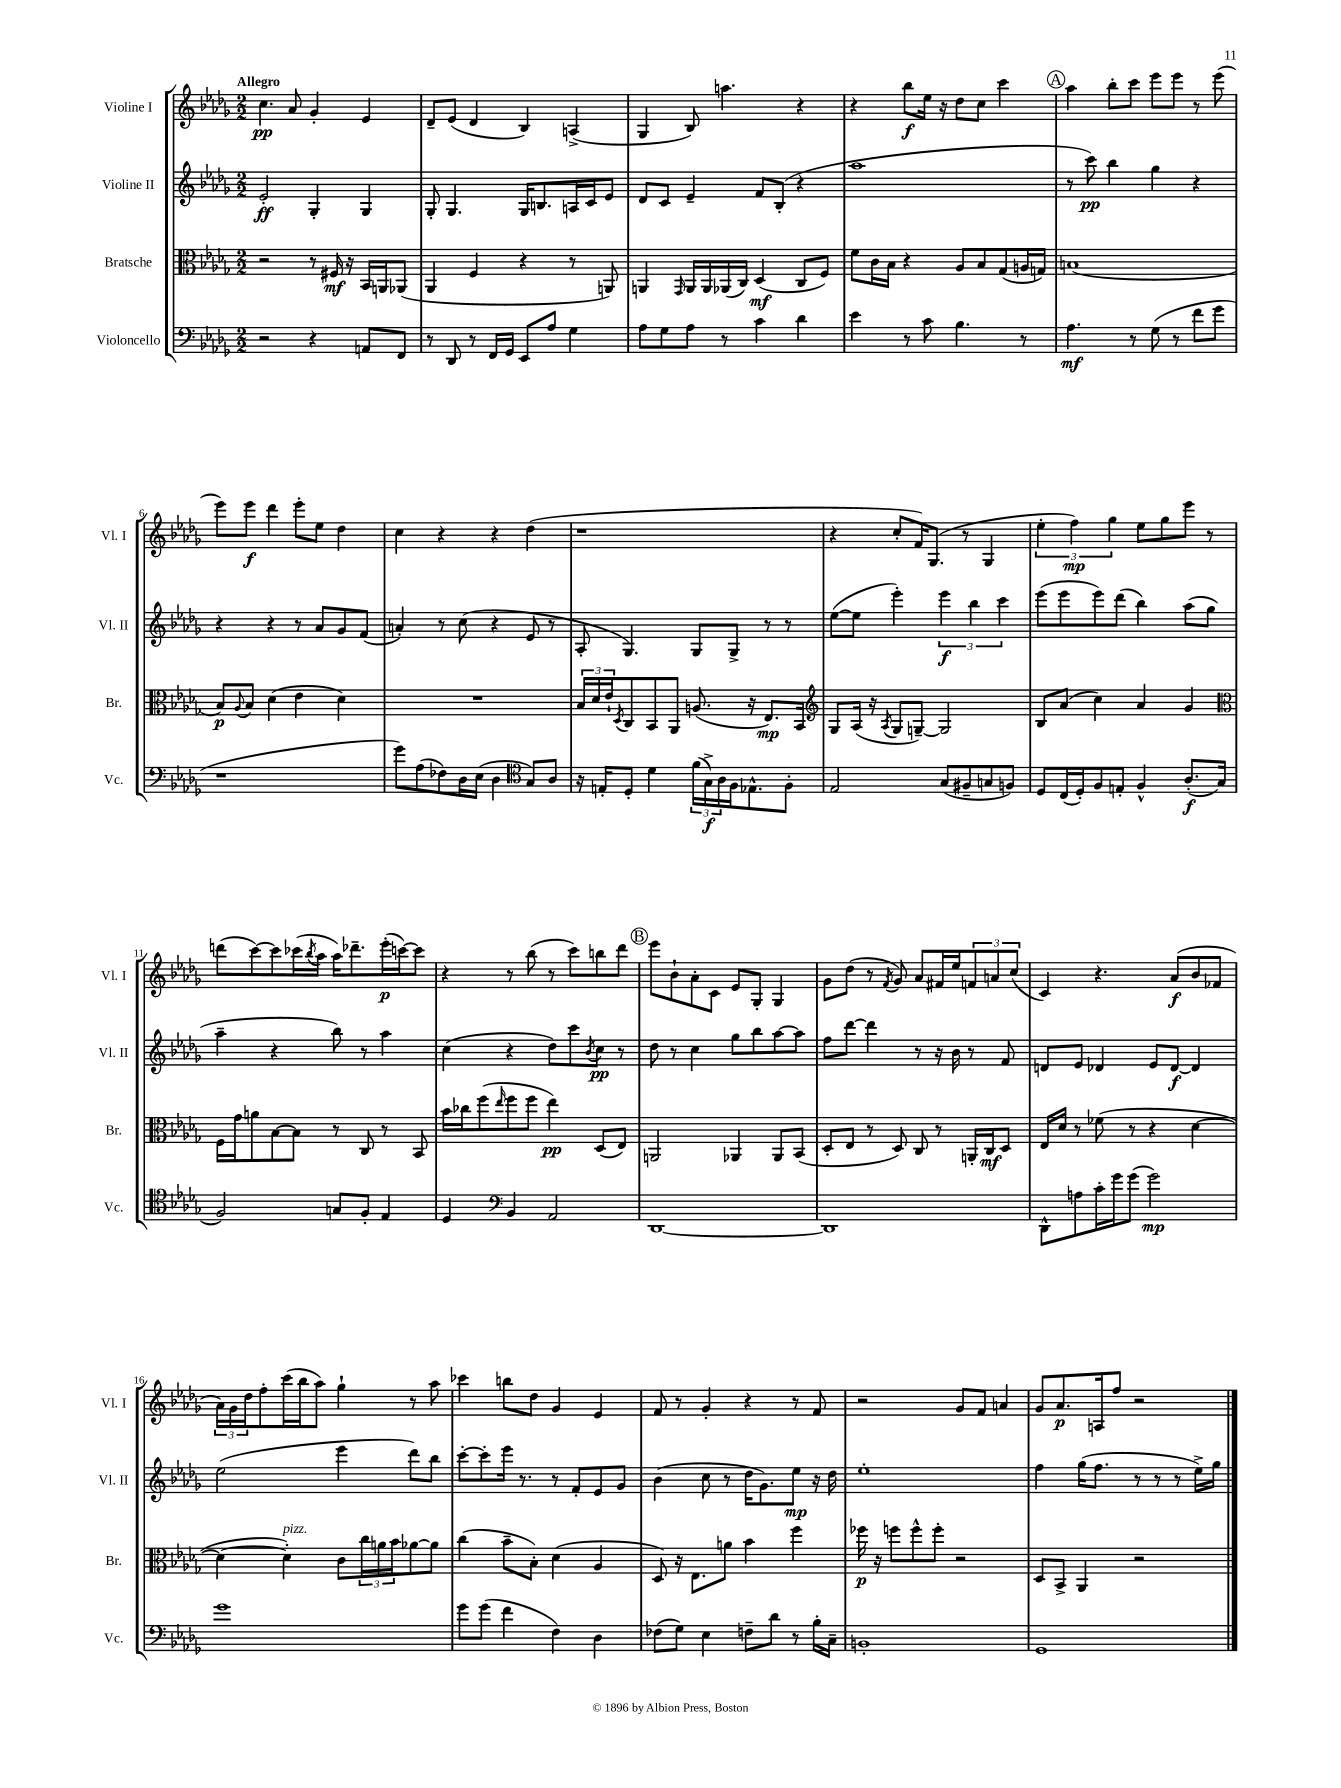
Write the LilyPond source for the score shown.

<<
\new StaffGroup <<
\new Staff = "s0" \with { instrumentName = "Violine I" shortInstrumentName = "Vl. I" } {
    \clef treble \key des \major \numericTimeSignature \time 2/2 \tempo "Allegro"
    c''4.\pp aes'8 ges'4-. ees'4 |
    des'8-- ees'8( des'4 bes4) a4->( |
    ges4 bes8) a''4. r4 |
    r4 bes''8\f ees''16 r16 des''8 c''8 c'''4 |
    \mark \markup { \circle "A" } aes''4 bes''8-. c'''8 ees'''8 ees'''8 r8 ees'''8( |
    ees'''8) ees'''8\f des'''4 ees'''8-. ees''8 des''4 |
    c''4 r4 r4 des''4( |
    r1 |
    r4 c''8-. f'16) ges8.( r8 ges4 |
    \tuplet 3/2 { ees''4-. f''4\mp) ges''4 } ees''8 ges''8 ees'''8 r8 |
    d'''8( c'''8~) c'''8 ces'''16( \acciaccatura { bes''8 } aes''16 aes''16) des'''8.-- ees'''16-.\p( c'''16~) c'''8 |
    r4 r8 bes''8( r8 c'''8) b''8 des'''8 |
    \mark \markup { \circle "B" } ees'''8 bes'8-! aes'8-. c'8 ees'8 ges8-. ges4 |
    ges'8 des''8( r8 \acciaccatura { f'8 } ges'8) aes'8 fis'16 ees''16 \tuplet 3/2 { f'8 a'8 c''8( } |
    c'4) r4. aes'8\f( bes'8 fes'8 |
    \tuplet 3/2 { aes'16) ges'16 des''16 } f''8-. c'''16( bes''16 aes''8) ges''4-! r8 aes''8 |
    ces'''4 b''8 des''8 ges'4 ees'4 |
    f'8 r8 ges'4-. r4 r8 f'8 |
    r2 ges'8 f'8 a'4 |
    ges'8 aes'8.\p a16 f''8 r2 \bar "|." |
}
\new Staff = "s1" \with { instrumentName = "Violine II" shortInstrumentName = "Vl. II" } {
    \clef treble \key des \major \numericTimeSignature \time 2/2
    ees'2-.\ff ges4-. ges4 |
    ges8-. ges4. ges16 b8. a16 c'16 ees'8 |
    des'8 c'8 ees'4-- f'8 bes8-.( r4 |
    aes''1 |
    \mark \markup { \circle "A" } r8 c'''8\pp) bes''4 ges''4 r4 |
    r4 r4 r8 aes'8 ges'8 f'8( |
    a'4-.) r8 c''8( r4 ees'8 r8 |
    aes8-. ges4.) ges8 ges8-> r8 r8 |
    ees''8~( ees''8 ees'''4-.) \tuplet 3/2 { ees'''4\f bes''4 c'''4 } |
    ees'''8( ees'''8 ees'''8) des'''8( bes''4) aes''8( ges''8 |
    aes''4-- r4 bes''8) r8 aes''4 |
    c''4( r4 des''8) c'''8 \acciaccatura { bes'8 } c''8\pp r8 |
    \mark \markup { \circle "B" } des''8 r8 c''4 ges''8 bes''8 aes''8~ aes''8 |
    f''8 des'''8~ des'''4 r8 r16 bes'16 r8 f'8 |
    d'8 ees'8 des'4 ees'8 des'8~\f des'4 |
    ees''2( ees'''4 des'''8) bes''8 |
    c'''8~-. c'''8-. ees'''16 r8. r8 f'8-. ees'8 ges'8 |
    bes'4( c''8 r8 des''16 ges'8.) ees''8\mp r16 des''16 |
    ees''1-. |
    f''4 ges''16( f''8. r8 r8 r8 ees''16->) ges''16 \bar "|." |
}
\new Staff = "s2" \with { instrumentName = "Bratsche" shortInstrumentName = "Br." } {
    \clef alto \key des \major \numericTimeSignature \time 2/2
    r2 r8 fis16\mf r16 bes,16 a,16 aes,8( |
    aes,4 f4 r4 r8 a,8) |
    a,4 \grace { ges,16 } a,16 a,16 aes,16( c16) des4\mf( c8 f8) |
    f'8 c'16 bes16 r4 aes8 bes8 ges8( a16 g16) |
    \mark \markup { \circle "A" } b1( |
    bes8\p) \appoggiatura { aes8 } bes8 des'4( ees'4 des'4) |
    R1 |
    \tuplet 3/2 { bes16 des'16 ees'16-! } \acciaccatura { des8 } c8 bes,8 aes,8 a8.( r16 ees8.\mp) bes,16 |
    \clef treble ges8 aes16( r16 \acciaccatura { aes8 } ges8 g8~--) g2 |
    bes8 aes'8( c''4) aes'4 ges'4 |
    \clef alto f16 ges'16 a'8 bes8~ bes8 r8 c8 r8 bes,8 |
    bes'16 ces''16 f''8( \grace { ees''16 } f''8 f''8 ees''4\pp) des8( ees8) |
    \mark \markup { \circle "B" } a,2 aes,4 aes,8 bes,8( |
    des8-. ees8 r8 des8) c8 r8 a,16-. c16\mf des8 |
    ees16 des'16 r8 fes'8( r8 r4 des'4~ |
    des'4~ des'4-.^\markup { \italic "pizz." }) c'8 \tuplet 3/2 { c''16 a'16 bes'16 } aes'8~ aes'8 |
    c''4( bes'8-- bes8-.) des'4( aes4 |
    des8) r16 ees8. a'8 bes'4 f''4 |
    fes''16\p r16 f''8 f''8-^ f''8-. r2 |
    des8 bes,8-> aes,4 r2 \bar "|." |
}
\new Staff = "s3" \with { instrumentName = "Violoncello" shortInstrumentName = "Vc." } {
    \clef bass \key des \major \numericTimeSignature \time 2/2
    r2 r4 a,8 f,8 |
    r8 des,8 r8 f,16 ges,16 ees,8 aes8 ges4 |
    aes8 ges8 aes8 r8 c'4 des'4 |
    ees'4 r8 c'8 bes4. r8 |
    \mark \markup { \circle "A" } aes4.\mf r8 ges8( r8 f'8 ges'8 |
    r1 |
    ges'8) aes8( fes8) des16 ees16( des4 \clef tenor ges8) aes8 |
    r16 e16-. des8-. des'4 \tuplet 3/2 { f'16( ges16->\f) aes16 } f16 ees8.-^ f8-. |
    ees2 ges8( fis8-- g8 f8) |
    des8 c16( des16-.) f8 e8-. f4-^ aes8.-.\f( ges16 |
    f2) g8 f8-. ees4 |
    des4 \clef bass bes,4 aes,2 |
    \mark \markup { \circle "B" } des,1~ |
    des,1 |
    des,8-^ a8 c'16-. ges'16 ges'8( ges'2\mp) |
    ges'1 |
    ges'8 ges'8( f'4 f4) des4 |
    fes8( ges8) ees4 f8-- des'8 r8 bes16-. c16-- |
    b,1-. |
    ges,1 \bar "|." |
}
>>
>>
